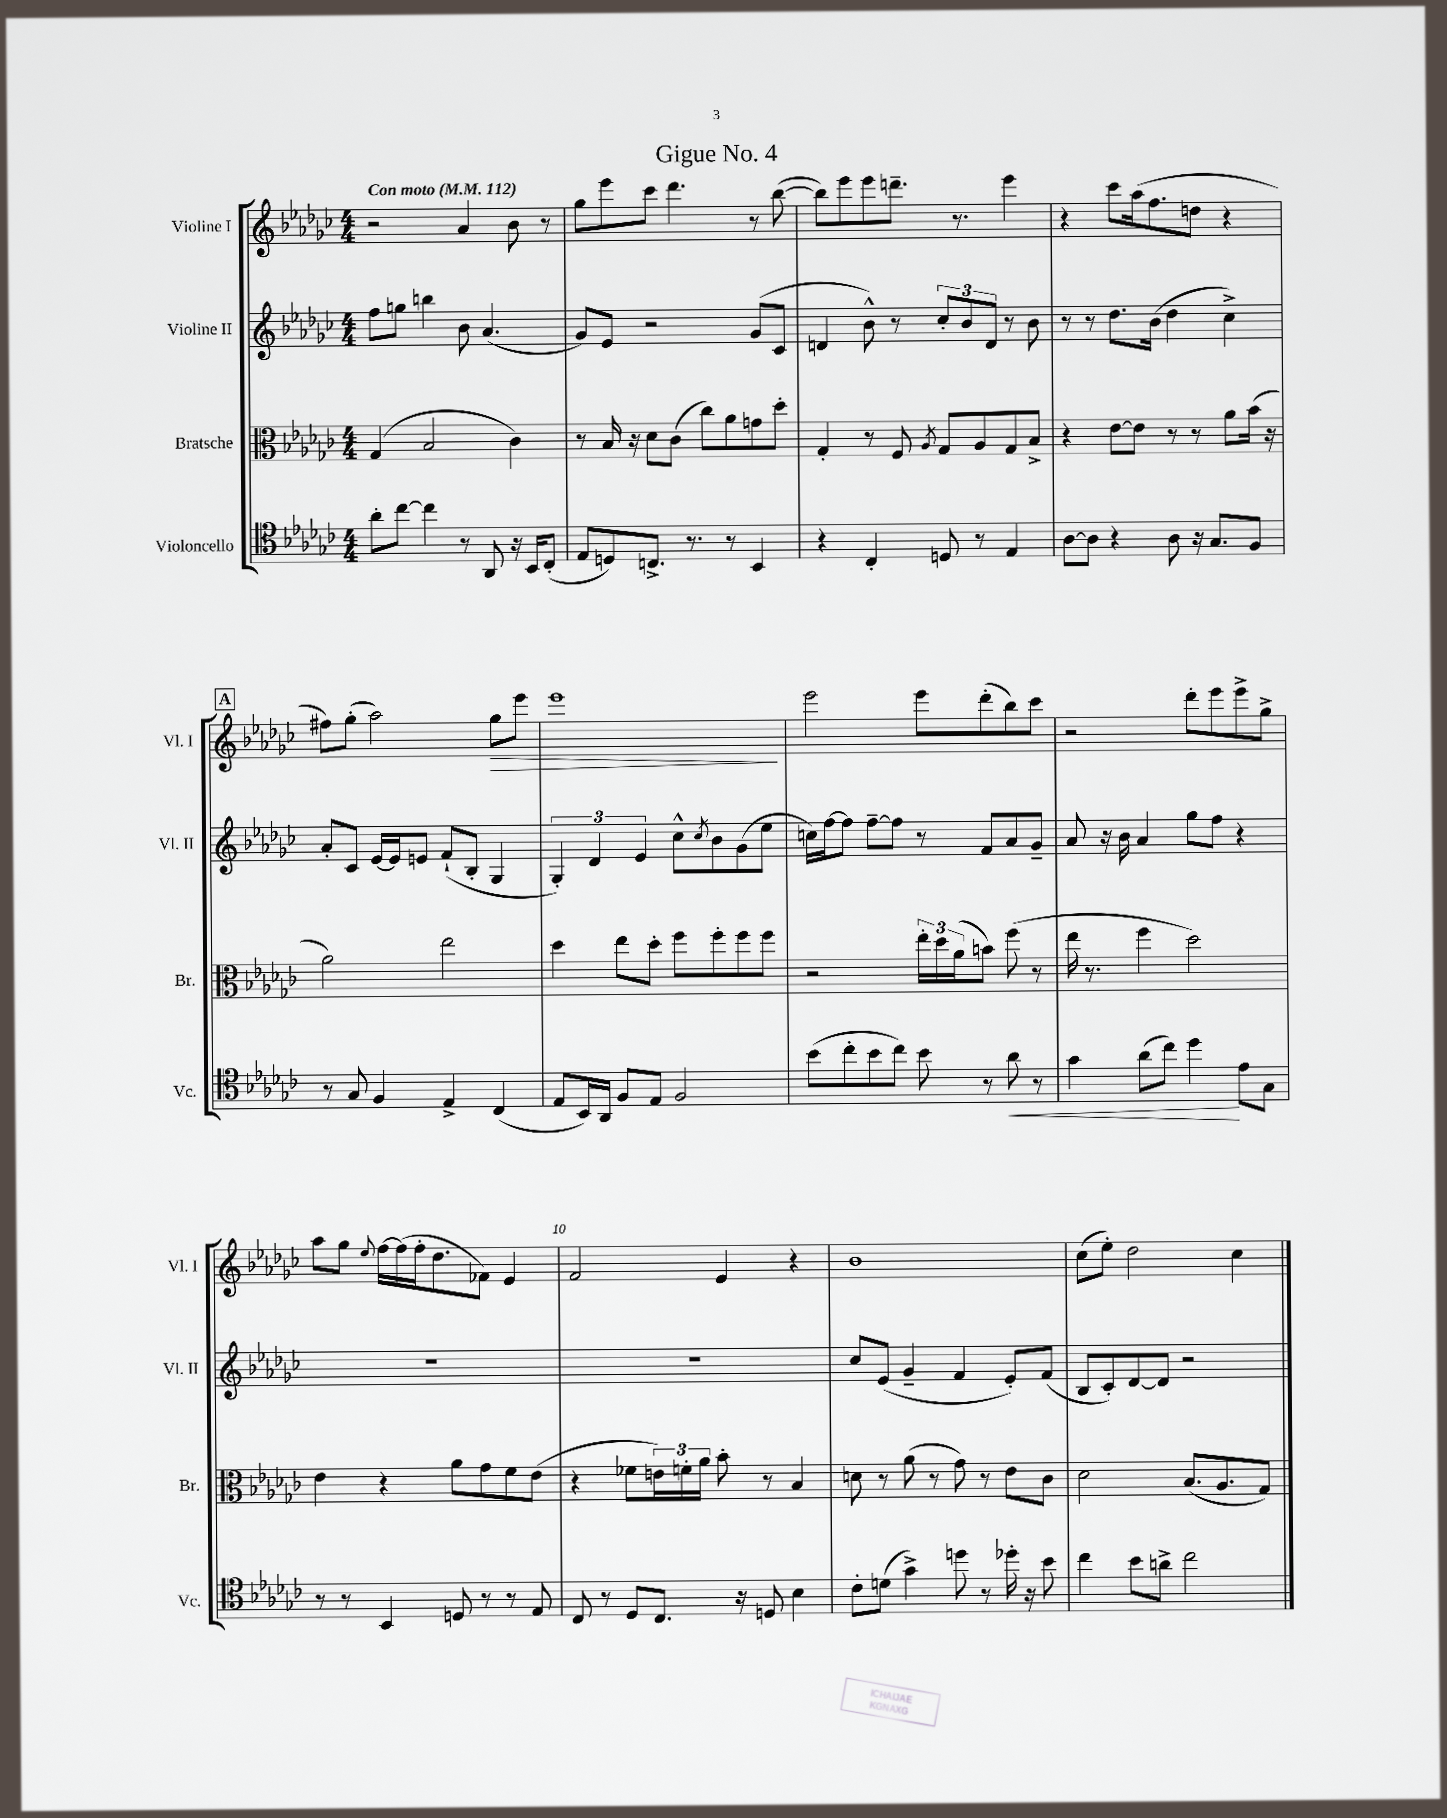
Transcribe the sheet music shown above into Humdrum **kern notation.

**kern	**dynam	**kern	**kern	**kern	**dynam
*part4	*part4	*part3	*part2	*part1	*part1
*staff4	*staff4	*staff3	*staff2	*staff1	*staff1
*I"Violoncello	*	*I"Bratsche	*I"Violine II	*I"Violine I	*
*I'Vc.	*	*I'Br.	*I'Vl. II	*I'Vl. I	*
*clefC4	*	*clefC3	*clefG2	*clefG2	*
*k[b-e-a-d-g-c-]	*	*k[b-e-a-d-g-c-]	*k[b-e-a-d-g-c-]	*k[b-e-a-d-g-c-]	*
*M4/4	*	*M4/4	*M4/4	*M4/4	*
*MM112	*	*MM112	*MM112	*MM112	*
=1	=1	=1	=1	=1	=1
!	!	!	!	!LO:TX:a:B:t=Con moto	!
8a-'\L	.	(4G-/	8ff\L	2r	.
[8cc-\J	.	.	8ggn\J	.	.
4cc-\]	.	2B-/	4bbn\	.	.
8r	.	.	8b-\	4a-/	.
8AA-/	.	.	(4.a-/	.	.
16r	.	4c-\)	.	8b-\	.
16BB-/KL	.	.	.	.	.
(8C-'/J	.	.	.	8r	.
=2	=2	=2	=2	=2	=2
8E-/L	.	8r	8g-/L)	8gg-\L	.
8Dn/)	.	16B-/	8e-/J	8eee-\	.
.	.	16r	.	.	.
8.Cn^/J	.	8d-\L	2r	8ccc-\J	.
.	.	(8c-\J	.	4.ddd-\	.
8.r	.	.	.	.	.
.	.	8cc-\L)	.	.	.
8r	.	8a-\	.	.	.
4BB-/	.	8gn\	(8g-/L	8r	.
.	.	8dd-'\J	8c-/J	([8bb-\	.
=3	=3	=3	=3	=3	=3
4r	.	4G-'/	4dn/	8bb-\L])	.
.	.	.	.	8eee-\	.
4C-'/	.	8r	8b-^^\)	8eee-\	.
.	.	8F/	8r	8.dddn~\J	.
.	.	8qA-/	.	.	.
8Dn/	.	8G-/L	12cc-'/L	.	.
.	.	.	.	8.r	.
.	.	.	12b-/	.	.
8r	.	8A-/	.	.	.
.	.	.	12d/J	.	.
4E-/	.	8G-/	8r	4eee-\	.
.	.	8B-^/J	8b-\	.	.
=4	=4	=4	=4	=4	=4
[8A-\L	.	4r	8r	4r	.
8A-\J]	.	.	8r	.	.
4r	.	[8e-\L	8.dd-\L	8ccc-\L	.
.	.	8e-\J]	.	(16aa-\k	.
.	.	.	(16b-\Jk	8.ff\	.
8A-\	.	8r	4dd-\	.	.
16r	.	8r	.	8ddn\J	.
8.G-/L	.	.	.	.	.
.	.	8a-\L	4cc-^\)	4r	.
8F/J	.	(16b-\Jk	.	.	.
.	.	16r	.	.	.
!!LO:LB:g=z
!!LO:REH:place=s1:t=A
=5	=5	=5	=5	=5	=5
8r	.	2a-\)	8a-'/L	8ff#X\L)	.
8G-/	.	.	8c-/J	(8gg-'\J	.
4F/	.	.	[16e-/LL	2aa-\)	.
.	.	.	16e-/J]	.	.
.	.	.	8en/J	.	.
4E-^/	.	2ee-\	(8f`/L	.	.
.	.	.	8B-'/J	.	.
!	!	!	!	!	!LO:HP:b
(4C-/	.	.	4G-/	8gg-\L	>
.	.	.	.	8eee-\J	.
=6	=6	=6	=6	=6	=6
8E-/L	.	4dd-\	6G-'/)	1eee-	.
16BB-/L)	.	.	.	.	.
.	.	.	6d-/	.	.
16AA-/JJ	.	.	.	.	.
8F/L	.	8ee-\L	.	.	.
.	.	.	6e-/	.	.
8E-/J	.	8dd-'\J	.	.	.
2F/	.	8ff\L	8cc-^^\L	.	.
.	.	.	8qcc-/	.	.
.	.	8ff'\	8b-\	.	.
.	.	8ff\	(8g-\	.	.
.	.	8ff\J	8ee-\J	.	.
.	.	.	.	.	]
=7	=7	=7	=7	=7	=7
(8b-\L	.	2r	16ccn\LL)	2eee-\	.
.	.	.	[16ff\J	.	.
8cc-'\	.	.	8ff\J]	.	.
8b-\	.	.	[8ff~\L	.	.
8cc-\J)	.	.	8ff\J]	.	.
8b-\	.	24ee-'\LL	8r	8eee-\L	.
.	.	24dd-\	.	.	.
.	.	(24a-\J	.	.	.
8r	.	8bn\J)	8f/L	(8ddd-'\	.
!	!LO:HP:b	!	!	!	!
8a-\	<	(8ff\	8a-/	8bb-\)	.
8r	.	8r	8g-~/J	8ccc-\J	.
=8	=8	=8	=8	=8	=8
4g-\	.	16ee-\	8a-/	2r	.
.	.	8.r	.	.	.
.	.	.	16r	.	.
.	.	.	16b-\	.	.
(8a-\L	.	4ff\	4a-/	.	.
8cc-\J)	.	.	.	.	.
4dd-\	.	2dd-\)	8gg-\L	8ddd-'\L	.
.	.	.	8ff\J	8eee-\	.
8e-\L	[	.	4r	8eee-^\	.
8G-\J	.	.	.	8gg-^\J	.
!!LO:LB:g=z
=9	=9	=9	=9	=9	=9
8r	.	4e-\	1r	8aa-\L	.
8r	.	.	.	8gg-\J	.
.	.	.	.	8qqee-/	.
4BB-/	.	4r	.	[16ff\LL	.
.	.	.	.	(16ff\]	.
.	.	.	.	16ff'\J	.
.	.	.	.	8.dd-\	.
8Dn/	.	8a-\L	.	.	.
8r	.	8g-\	.	8f-X\J)	.
8r	.	8f\	.	4e-/	.
8E-/	.	(8e-\J	.	.	.
=10	=10	=10	=10	=10	=10
8C-/	.	4r	1r	2f/	.
8r	.	.	.	.	.
8D-/L	.	8f-X\L	.	.	.
8.C-/J	.	24en\L)	.	.	.
.	.	24fn'\	.	.	.
.	.	24a-\JJ	.	.	.
.	.	8b-'\	.	4e-/	.
16r	.	.	.	.	.
8Dn/	.	8r	.	.	.
4B-\	.	4B-/	.	4r	.
=11	=11	=11	=11	=11	=11
8c-'\L	.	8dn\	8cc-/L	1b-	.
(8dn\J	.	8r	(8e-/J	.	.
4g-^\)	.	(8a-\	4g-~/	.	.
.	.	8r	.	.	.
8ddn\	.	8g-\)	4f/	.	.
8r	.	8r	.	.	.
16dd-X'\	.	8e-\L	8e-'/L)	.	.
16r	.	.	.	.	.
8b-\	.	8c-\J	(8f/J	.	.
=12	=12	=12	=12	=12	=12
4cc-\	.	2d-\	8B-/L	(8cc-\L	.
.	.	.	8c-'/)	8ee-'\J)	.
8b-\L	.	.	[8d-/	2dd-\	.
8an^\J	.	.	8d-/J]	.	.
2cc-\	.	(8.B-/L	2r	.	.
.	.	8.A-/	.	.	.
.	.	.	.	4cc-\	.
.	.	8G-/J)	.	.	.
==	==	==	==	==	==
*-	*-	*-	*-	*-	*-
